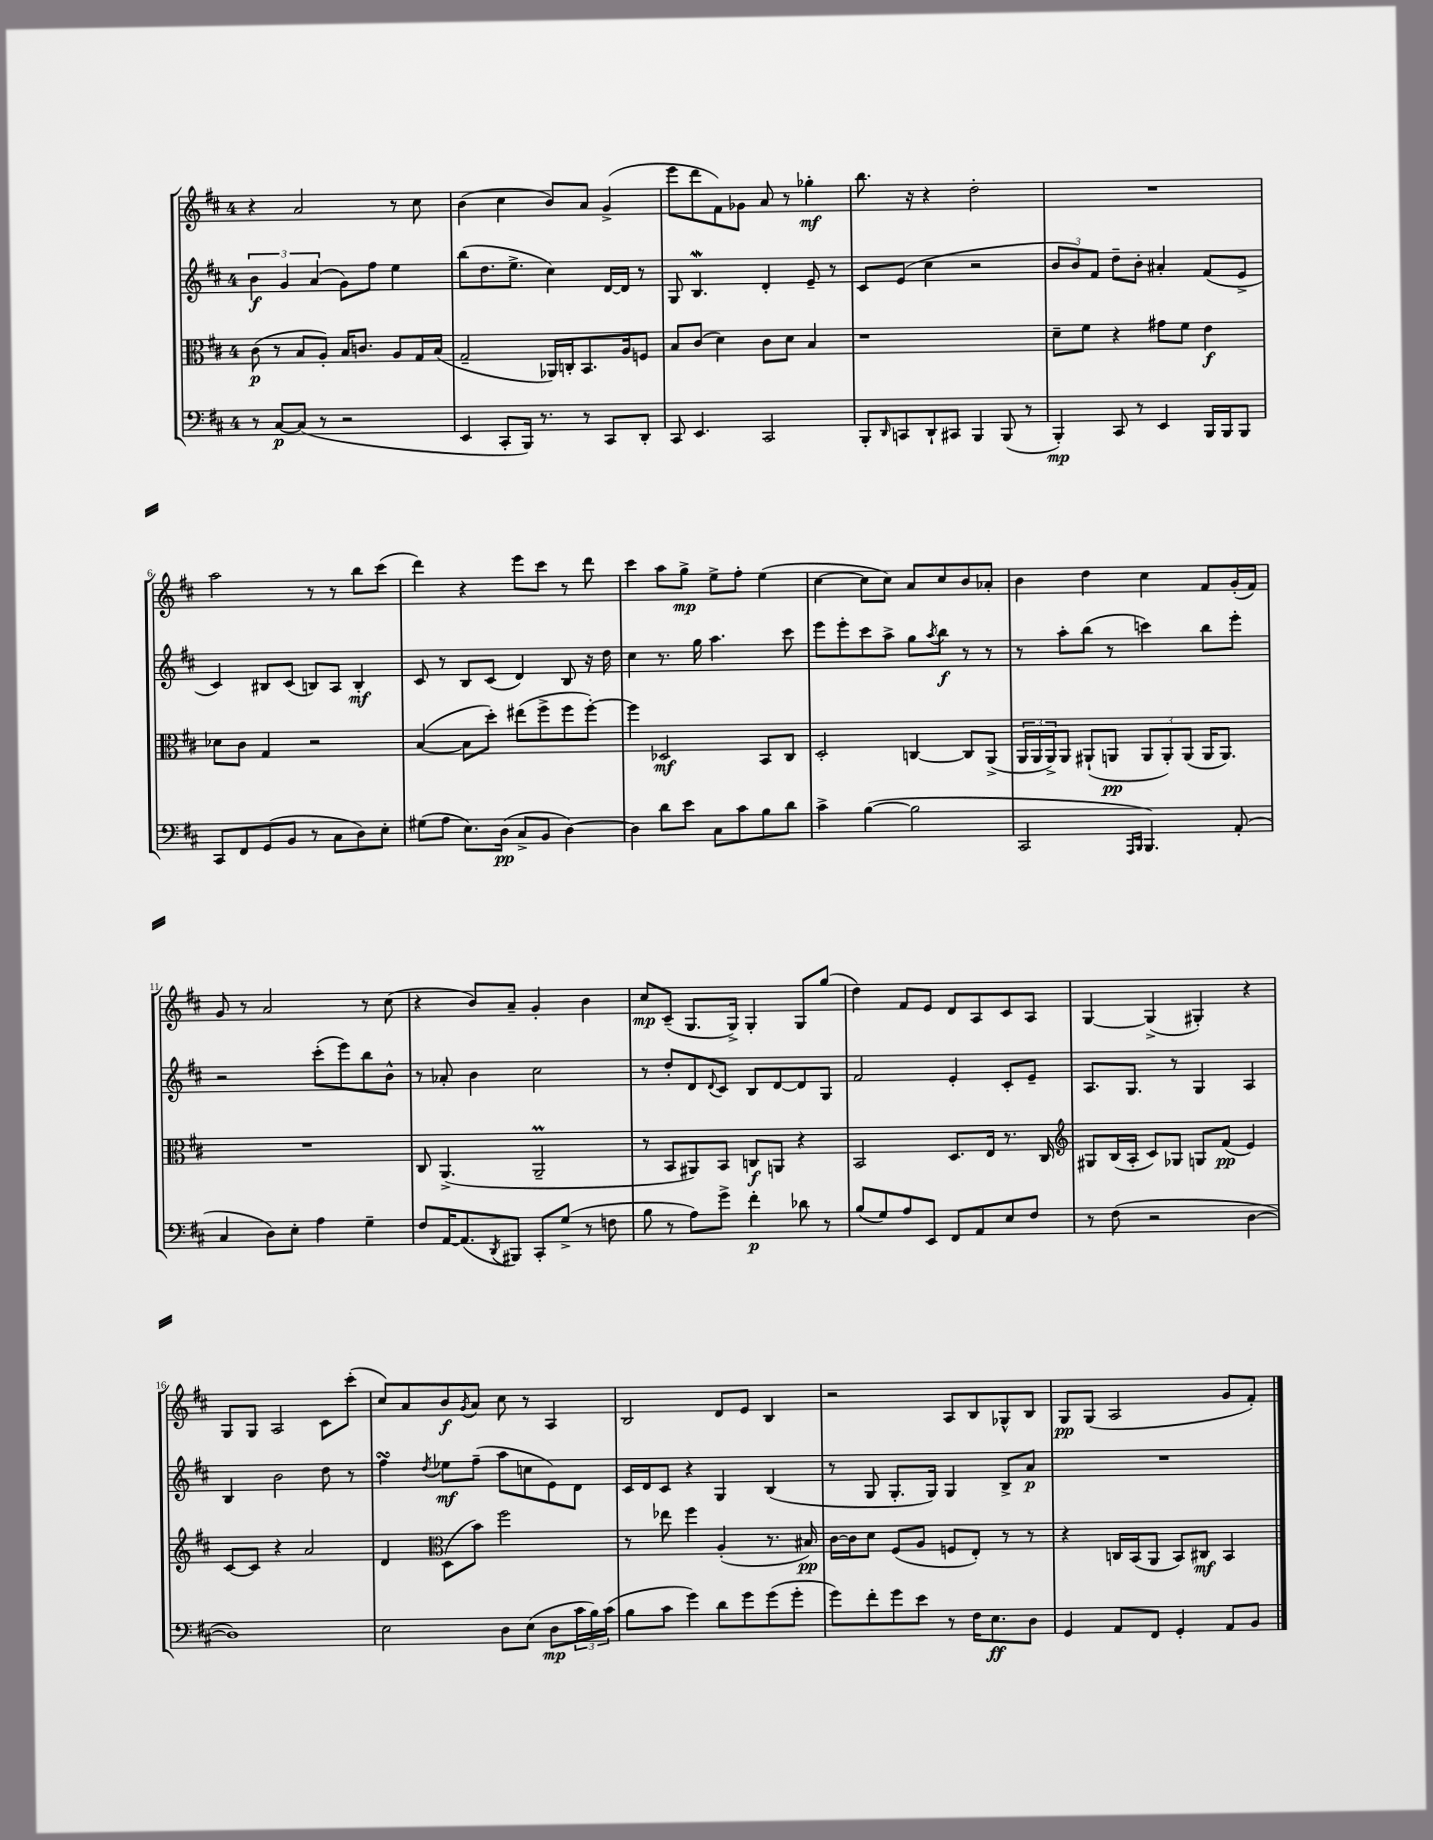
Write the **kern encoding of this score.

**kern	**kern	**kern	**kern
*staff4	*staff3	*staff2	*staff1
*clefF4	*clefC3	*clefG2	*clefG2
*k[f#c#]	*k[f#c#]	*k[f#c#]	*k[f#c#]
*M4/4	*M4/4	*M4/4	*M4/4
8r	(8c#	6b	4r
[8C#	8r	.	.
.	.	6g	.
(8C#]	8B	.	2a
.	.	(6a	.
8r	8A')	.	.
2r	16B	8g)	.
.	8.c	.	.
.	.	8ff#	.
.	8A	4ee	8r
.	16G	.	8cc#
.	(16B	.	.
=	=	=	=
4EE	2G~	(8bb	(4b
.	.	8.dd	.
8CC#'	.	.	4cc#
.	.	8.ee^	.
16BBB)	.	.	.
8.r	.	.	.
.	16AA-)	4cc#)	8b)
.	16C'	.	.
8r	8.BB	.	8a
8CC#	.	[16d	(4g^
.	16A	16d]	.
8DD'	8F	8r	.
=	=	=	=
8CC#	8B	8G	8eee
4.EE	(8c#	4.B	8ddd
.	4d)	.	8f#)
.	.	.	8g-
2CC#	8c#	4d'	8a
.	8d	.	8r
.	4B	8e~	4gg-'
.	.	8r	.
=	=	=	=
8BBB'	1r	8c#	8.bb
16qqDD	.	.	.
8CC	.	(8e	.
.	.	.	16r
8DD`	.	4cc#	4r
8CC#	.	.	.
4BBB	.	2r	2dd'
(8BBB	.	.	.
8r	.	.	.
=	=	=	=
4BBB')	8d~	12b	1r
.	.	12b)	.
.	8f#	.	.
.	.	12f#	.
8CC#	4r	8dd~	.
8r	.	8b'	.
4EE	8g#	4a#'	.
.	8f#	.	.
16BBB	4e	(8f#	.
16BBB	.	.	.
8BBB	.	8e^	.
=	=	=	=
8CC#	8d-	4c#)	2aa
8FF#	8c#	.	.
(8GG	4G	8B#	.
8BB	.	(8c#	.
8r	2r	8B)	8r
8C#	.	8A	8r
8D)	.	4B'	8bb
8E'	.	.	(8ccc#
=	=	=	=
(8G#	([4B	8c#	4ddd)
8A	.	8r	.
8.E)	8B]	8B	4r
.	8dd')	(8c#	.
(16D	.	.	.
8C#^	(8ee#	4d)	8eee
8BB	8ff#^	.	8ccc#
[4D)	8ff#	8B	8r
.	[8ff#')	16r	8ddd
.	.	16dd	.
=	=	=	=
4D]	4ff#]	4cc#	4ccc#
8d	2D-	8.r	8aa
8e	.	.	8gg^
.	.	16gg	.
8C#	.	4.aa	8ee^
8c#	.	.	8ff#'
8B	8BB	.	(4ee
8d	8C#	8ccc#	.
=	=	=	=
4c#^	2D'	8eee	[4cc#
.	.	8eee'	.
([4B	.	8ccc#	8cc#]
.	.	8aa^	8cc#)
2B]	[4C	8gg	8a
.	.	8qaa	.
.	.	8bb	8cc#
.	8C]	8r	8b
.	(8AA^	8r	8a-'
=	=	=	=
2CC#	24AA	8r	4b
.	24AA	.	.
.	24AA^)	.	.
.	8AA	8aa'	.
.	(8AA#`	(8bb	4dd
.	8AA	8r	.
16qqAAA	.	.	.
16qqBBB	.	.	.
4.BBB)	12AA	4ccc)	4cc#
.	12AA')	.	.
.	(12AA	.	.
.	16AA	8bb	8f#
.	8.AA)	.	.
(8AA'	.	8eee'	(16g'
.	.	.	16f#)
=	=	=	=
4C#	1r	2r	8g
.	.	.	8r
8D)	.	.	2a
8E'	.	.	.
4A	.	(8ccc#'	.
.	.	8eee)	.
4G~	.	8bb	8r
.	.	8b^^	(8cc#
=	=	=	=
8F#	8C#	8r	4r
[16AA	(4.AA^	8a-'	.
(8.AA]	.	.	.
.	.	4b	8b)
8qDD	.	.	.
8BBB#)	.	.	8a~
8CC#'	2AA~	2cc#	4g'
(8G^	.	.	.
8r	.	.	4b
8F	.	.	.
=	=	=	=
8B	8r	8r	8cc#
8r	8BB	8dd'	(8c#~
8A)	8AA#)	8d	8.G
.	.	8qqd	.
8g^	8BB	8c#	.
.	.	.	16G^)
4f#'	8C	8B	4G'
.	8AA	[8d	.
8d-	4r	8d]	8G
8r	.	8G	(8gg
=	=	=	=
(8B	2BB	2f#	4dd)
8G)	.	.	.
8A	.	.	8f#
8EE	.	.	8e
8FF#	8.D	4e'	8d
8AA	.	.	8A
.	16E	.	.
8E	8.r	8c#'	8c#
8F#	.	8e~	8A
.	16C#	.	.
=	=	=	=
*	*clefG2	*	*
8r	8G#	8.A	[4G
(8F#	(16B	.	.
.	16A'	8.G	.
2r	8c#)	.	(4G^]
.	8G-	8r	.
.	8G	4G	4G#')
.	(8f#	.	.
[4D	4e)	4A	4r
=	=	=	=
1D])	[8c#	4B	8G
.	8c#]	.	8G
.	4r	2b	2A
.	2a	.	.
.	.	8dd	8c#
.	.	8r	(8ccc#'
=	=	=	=
2E	4d	4ff#	8cc#)
.	.	.	8a
*	*clefC3	*	*
.	.	8qdd	.
.	(8D	8ee-	8b
.	.	.	8qg
.	8b)	(8ff#~	8a
8D	2ff#	8aa	8cc#
(8E	.	8cc	8r
8D	.	8e)	4A
24c#	.	8d	.
24B)	.	.	.
(24c#	.	.	.
=	=	=	=
8B	8r	16c#	2B
.	.	16d	.
8c#	8ee-	8c#	.
4g)	4ff#	4r	.
8d	(4A'	4G	8d
8g	.	.	8e
(8g	8.r	(4B	4B
8g'	.	.	.
.	16B#)	.	.
=	=	=	=
8g)	[16c#	8r	2r
.	16c#]	.	.
8f#'	8d	8G	.
8g	(8F#	8.G'	.
8e	8A	.	.
.	.	16G)	.
8r	8F	4G	8A
16F#	8E')	.	8B
8.E	.	.	.
.	8r	8B^	8G-^^
8D	8r	8a	8B
=	=	=	=
4GG	4r	1r	8G
.	.	.	(8G
8AA	16C	.	2A
.	(16BB	.	.
8FF#	8AA	.	.
4GG'	8BB)	.	.
.	8C#	.	.
8AA	4BB	.	8g
8BB	.	.	8f#')
==	==	==	==
*-	*-	*-	*-
